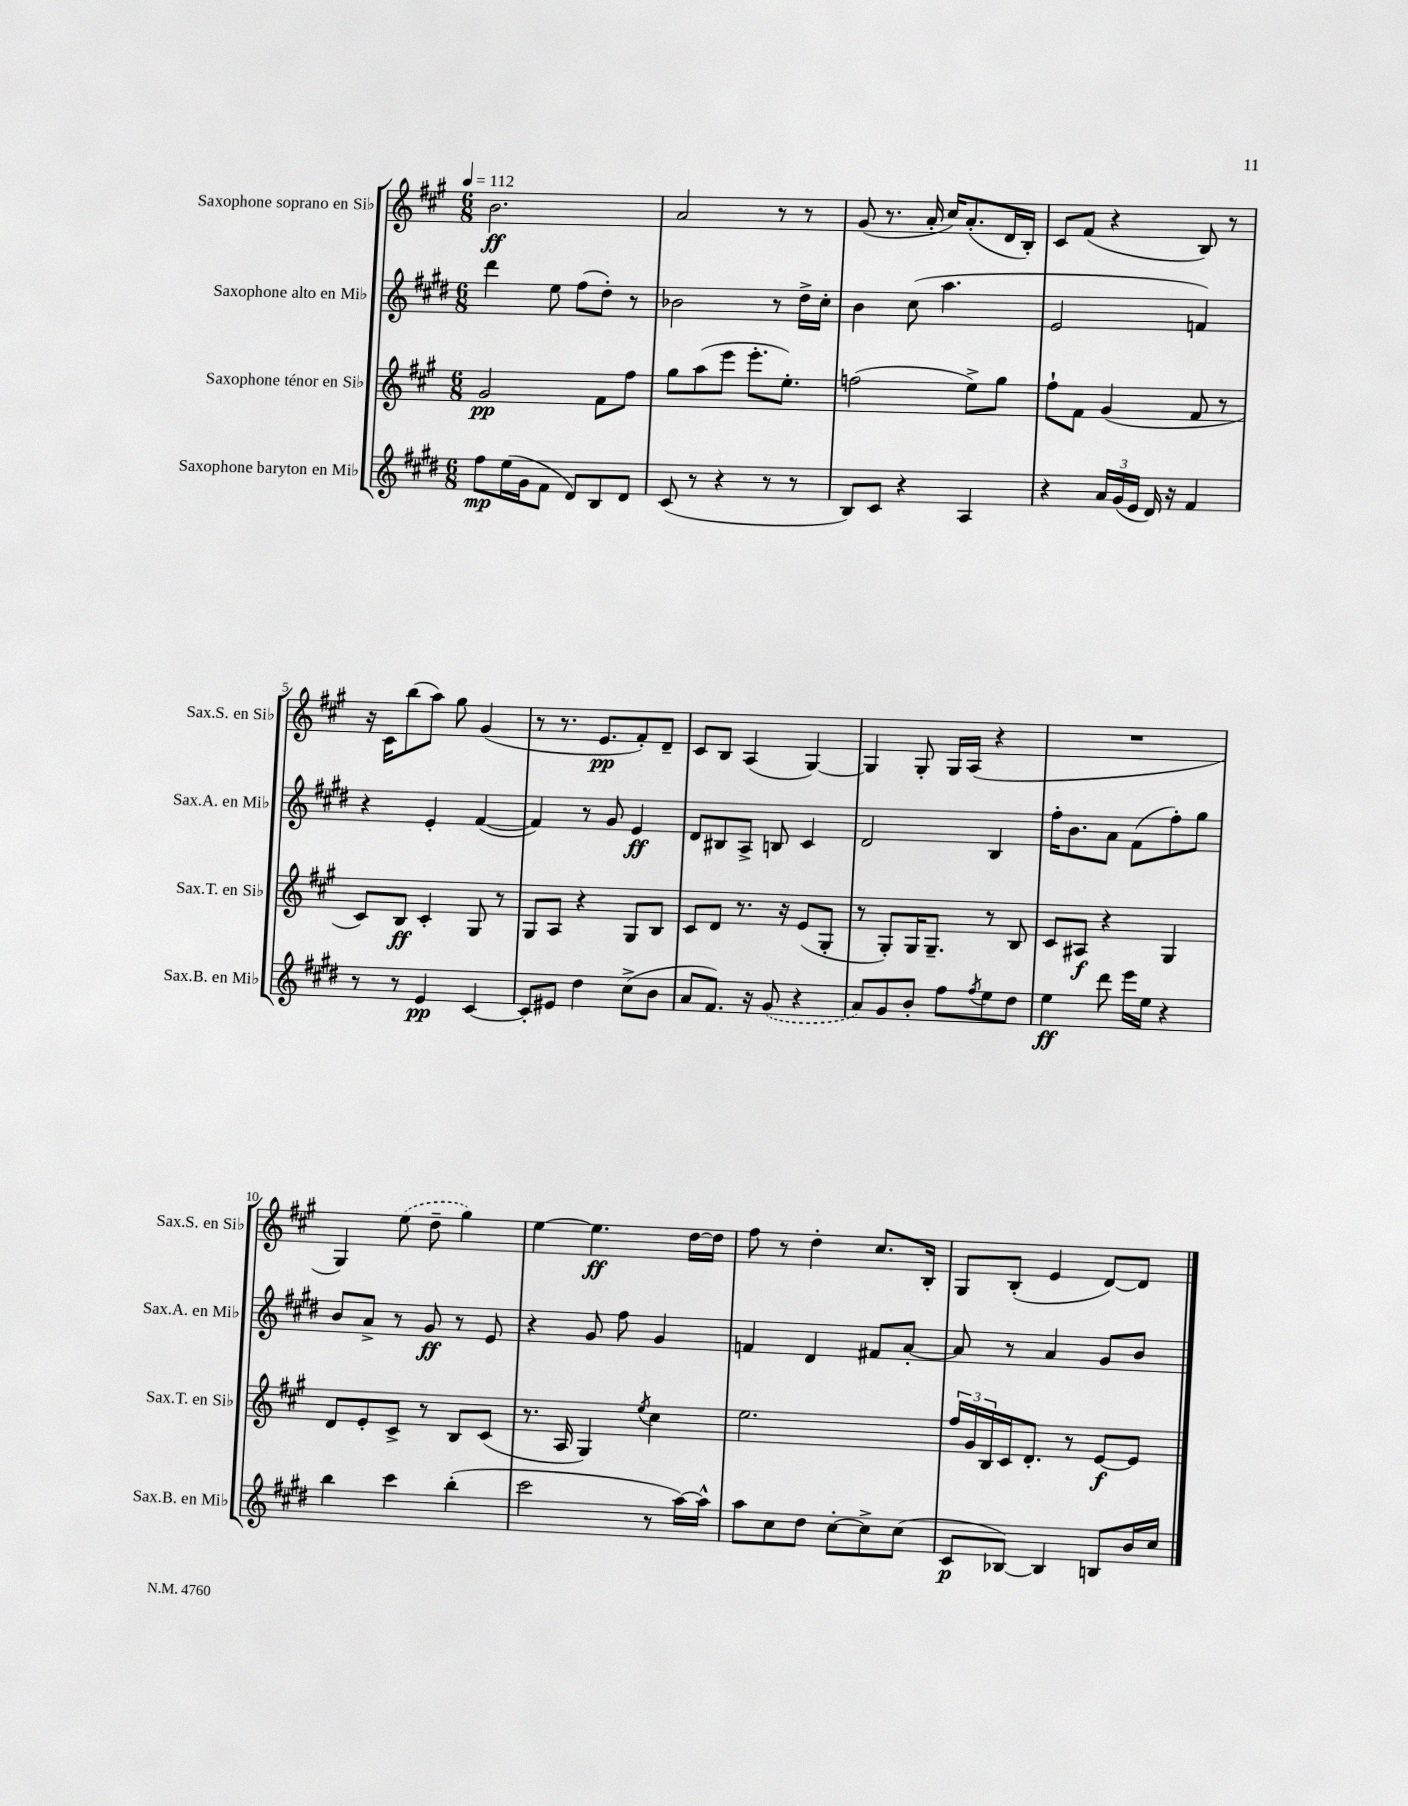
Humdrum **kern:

**kern	**dynam	**kern	**dynam	**kern	**dynam	**kern	**dynam
*part4	*part4	*part3	*part3	*part2	*part2	*part1	*part1
*staff4	*staff4	*staff3	*staff3	*staff2	*staff2	*staff1	*staff1
*I"Saxophone baryton en Mi♭	*	*I"Saxophone ténor en Si♭	*	*I"Saxophone alto en Mi♭	*	*I"Saxophone soprano en Si♭	*
*I'Sax.B. en Mi♭	*	*I'Sax.T. en Si♭	*	*I'Sax.A. en Mi♭	*	*I'Sax.S. en Si♭	*
*clefG2	*	*clefG2	*	*clefG2	*	*clefG2	*
*k[f#c#g#d#]	*	*k[f#c#g#]	*	*k[f#c#g#d#]	*	*k[f#c#g#]	*
*M6/8	*	*M6/8	*	*M6/8	*	*M6/8	*
*MM112	*	*MM112	*	*MM112	*	*MM112	*
=1	=1	=1	=1	=1	=1	=1	=1
8ff#\L	mp	2g#/	pp	4ddd#\	.	2.b\	ff
(16ee\L	.	.	.	.	.	.	.
16g#\J	.	.	.	.	.	.	.
8f#\J	.	.	.	8ee\	.	.	.
8d#/L)	.	.	.	(8ff#\L	.	.	.
8B/	.	8f#\L	.	8dd#'\J)	.	.	.
8d#/J	.	8ff#\J	.	8r	.	.	.
=2	=2	=2	=2	=2	=2	=2	=2
(8c#/	.	8gg#\L	.	2b-X\	.	2a/	.
8r	.	(8aa\	.	.	.	.	.
4r	.	8eee\J	.	.	.	.	.
.	.	8.eee'\L	.	.	.	.	.
8r	.	.	.	8r	.	8r	.
.	.	8.ee'\J)	.	.	.	.	.
8r	.	.	.	16dd#^\LL	.	8r	.
.	.	.	.	16cc#'\JJ	.	.	.
=3	=3	=3	=3	=3	=3	=3	=3
8B/L)	.	(2ffn\	.	4b\	.	(8g#/	.
8c#/J	.	.	.	.	.	8.r	.
4r	.	.	.	(8cc#\	.	.	.
.	.	.	.	.	.	16a'/	.
.	.	.	.	4.aa\	.	16cc#/KL)	.
.	.	.	.	.	.	(8.a'/	.
4A/	.	8ee^\L)	.	.	.	.	.
.	.	8gg#\J	.	.	.	16d/L	.
.	.	.	.	.	.	16B'/JJ)	.
=4	=4	=4	=4	=4	=4	=4	=4
4r	.	8ff#`\L	.	2e/	.	8c#/L	.
.	.	8f#\J	.	.	.	(8f#/J	.
24a/LL	.	(4g#/	.	.	.	4r	.
(24g#/	.	.	.	.	.	.	.
24e/JJ	.	.	.	.	.	.	.
16d#/)	.	.	.	.	.	.	.
16r	.	.	.	.	.	.	.
4f#/	.	8f#/	.	4fn/)	.	8B/)	.
.	.	8r	.	.	.	8r	.
!!LO:LB:g=z
=5	=5	=5	=5	=5	=5	=5	=5
8r	.	8c#/L)	.	4r	.	16r	.
.	.	.	.	.	.	16c#\KL	.
8r	.	8B/J	ff	.	.	(8bb\	.
4e/	pp	4c#'/	.	4e'/	.	8aa\J)	.
.	.	.	.	.	.	8gg#\	.
[4c#/	.	8G#/	.	([4f#/	.	(4g#/	.
.	.	8r	.	.	.	.	.
=6	=6	=6	=6	=6	=6	=6	=6
8c#'/L]	.	8G#/L	.	4f#/])	.	8r	.
8e#X/J	.	8A/J	.	.	.	8.r	.
4dd#\	.	4r	.	8r	.	.	.
.	.	.	.	.	.	8.e/L	pp
.	.	.	.	8g#/	.	.	.
(8cc#^\L	.	8G#/L	.	4e/	ff	8f#'/)	.
8b\J	.	8B/J	.	.	.	8d~/J	.
=7	=7	=7	=7	=7	=7	=7	=7
8a/L	.	8c#/L	.	8d#/L	.	8c#/L	.
8.f#/J)	.	8d/J	.	8B#X/	.	8B/J	.
.	.	8.r	.	8A^/J	.	(4A/	.
16r	.	.	.	.	.	.	.
(8g#/	.	.	.	8Bn/	.	.	.
.	.	16r	.	.	.	.	.
4r	.	(8e/L	.	4c#/	.	[4G#/)	.
.	.	8G#'/J	.	.	.	.	.
=8	=8	=8	=8	=8	=8	=8	=8
8a/L)	.	8r	.	2d#/	.	4G#/]	.
8g#/	.	8G#'/L)	.	.	.	.	.
8b'/J	.	16G#/K	.	.	.	8G#'/	.
.	.	8.G#~/J	.	.	.	.	.
8ff#\L	.	.	.	.	.	16G#/LL	.
.	.	.	.	.	.	(16A/JJ	.
8qff#/	.	.	.	.	.	.	.
8ee\	.	8r	.	4B/	.	4r	.
8dd#\J	.	8B/	.	.	.	.	.
=9	=9	=9	=9	=9	=9	=9	=9
4ee\	ff	8c#/L	.	16ff#'\KL	.	2.r	.
.	.	.	.	8.b\	.	.	.
.	.	8A#X/J	f	.	.	.	.
8ddd#\	.	4r	.	8a\J	.	.	.
16eee\LL	.	.	.	(8f#\L	.	.	.
16ee\JJ	.	.	.	.	.	.	.
4r	.	4G#/	.	8ff#'\)	.	.	.
.	.	.	.	8gg#\J	.	.	.
!!LO:LB:g=z
=10	=10	=10	=10	=10	=10	=10	=10
4bb\	.	8d/L	.	8b/L	.	4G#/)	.
.	.	8e'/	.	8a^/J	.	.	.
4ccc#\	.	8c#^/J	.	8r	.	(8ee\	.
.	.	8r	.	8g#/	ff	8dd~\	.
(4bb'\	.	8B/L	.	8r	.	4gg#\)	.
.	.	(8c#/J	.	8e/	.	.	.
=11	=11	=11	=11	=11	=11	=11	=11
2ccc#\	.	8.r	.	4r	.	[4ee\	.
.	.	16A/	.	.	.	.	.
.	.	4G#/)	.	8g#/	.	4.ee\]	ff
.	.	.	.	8ff#\	.	.	.
.	.	8qee/	.	.	.	.	.
8r	.	4cc#\	.	4g#/	.	.	.
[16aa\LL)	.	.	.	.	.	[16dd\LL	.
16aa^^\JJ]	.	.	.	.	.	16dd\JJ]	.
=12	=12	=12	=12	=12	=12	=12	=12
8aa\L	.	2.ee\	.	4fn/	.	8ff#\	.
8cc#\	.	.	.	.	.	8r	.
8dd#\J	.	.	.	4d#/	.	4dd'\	.
[8cc#'\L	.	.	.	.	.	.	.
8cc#^\]	.	.	.	8f#X/L	.	8.cc#/L	.
(8cc#\J	.	.	.	[8a'/J	.	.	.
.	.	.	.	.	.	16B'/Jk	.
=13	=13	=13	=13	=13	=13	=13	=13
8c#/L	p	24ff#/LL	.	8a/]	.	8G#/L	.
.	.	24g#/	.	.	.	.	.
.	.	24B/	.	.	.	.	.
[8B-X/J)	.	16c#/J	.	8r	.	(8B'/J	.
.	.	8.d'/J	.	.	.	.	.
4B-/]	.	.	.	4a/	.	4e/	.
.	.	8r	.	.	.	.	.
8Bn/L	.	[8e/L	f	8g#/L	.	[8d/L)	.
16b/L	.	8e/J]	.	8b/J	.	8d/J]	.
16cc#/JJ	.	.	.	.	.	.	.
==	==	==	==	==	==	==	==
*-	*-	*-	*-	*-	*-	*-	*-
